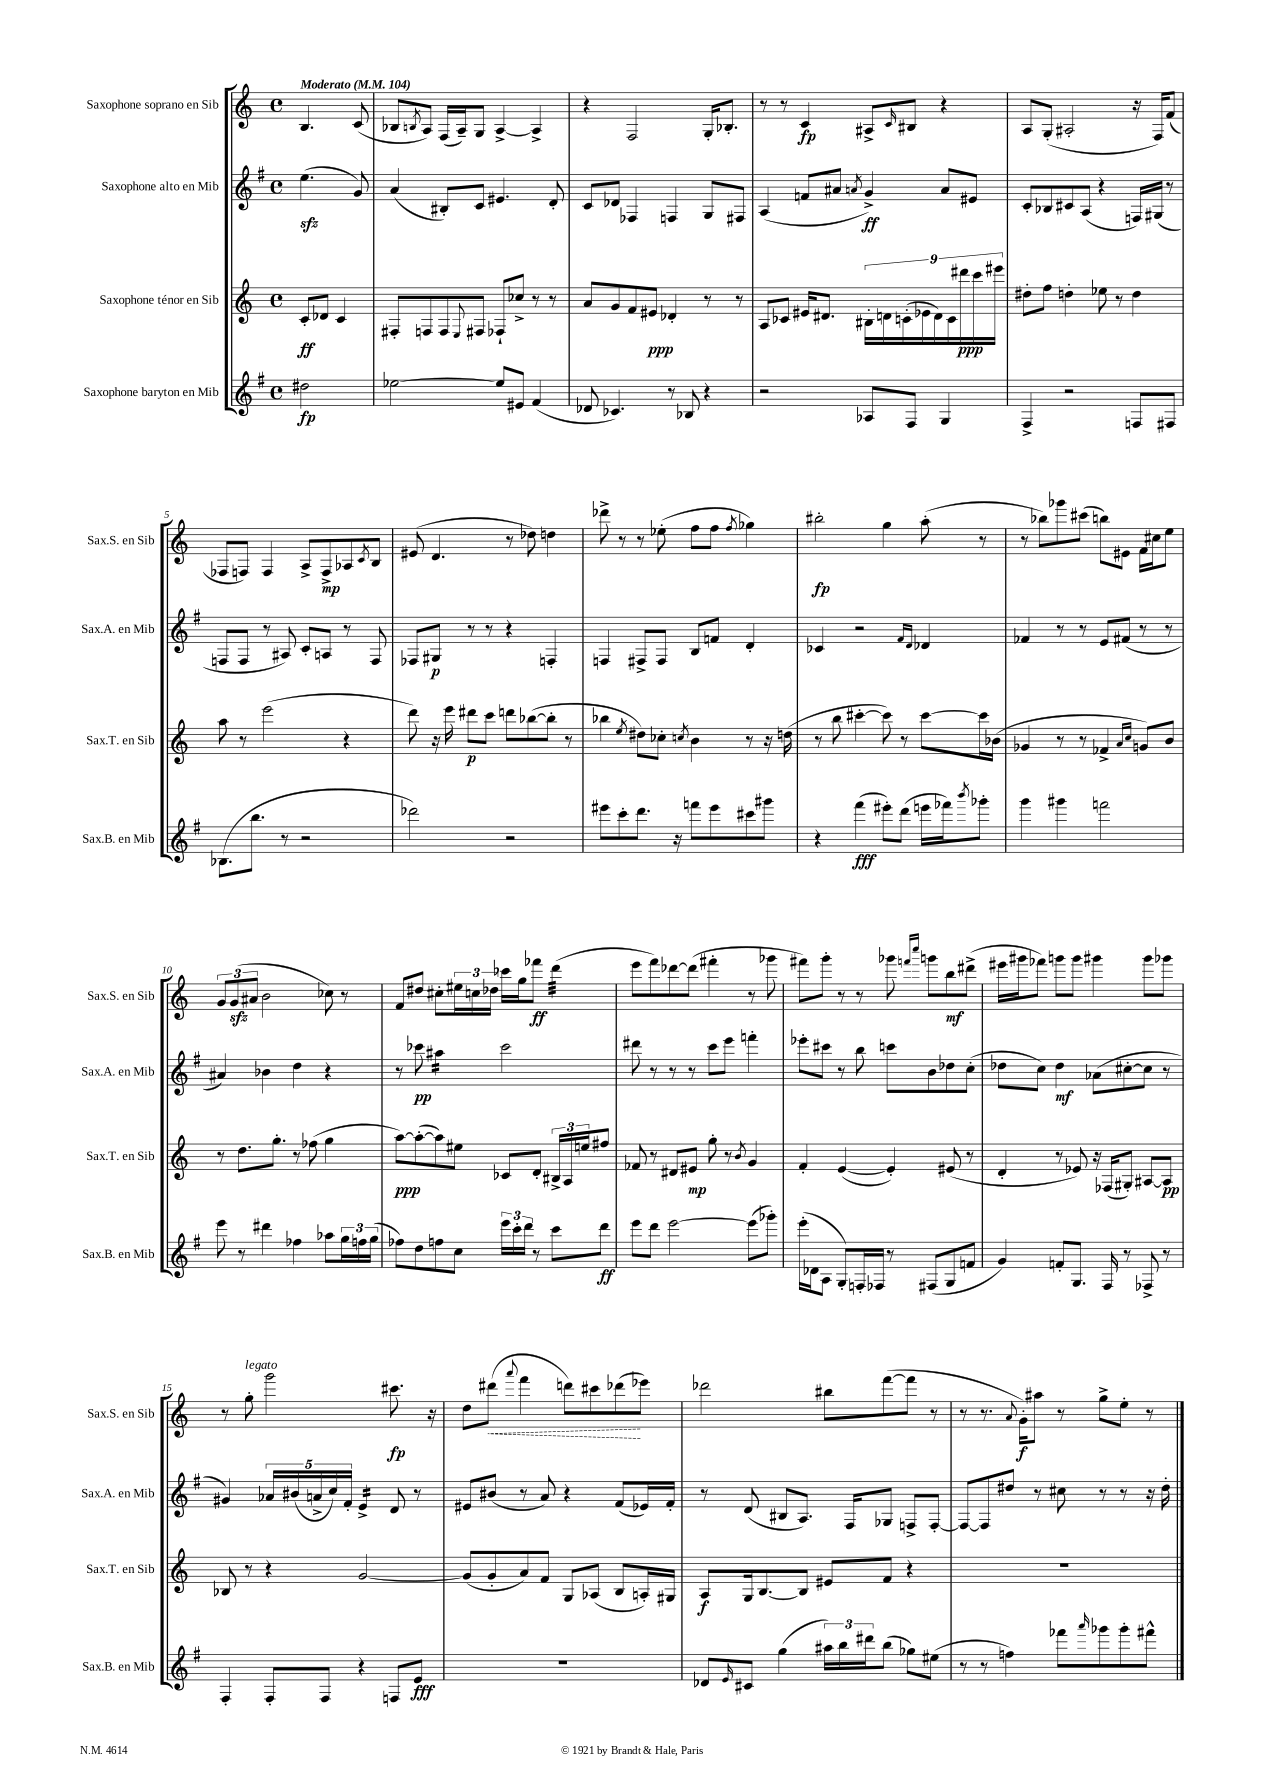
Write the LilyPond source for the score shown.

<<
\new StaffGroup <<
\new Staff = "s0" \with { instrumentName = "Saxophone soprano en Sib" shortInstrumentName = "Sax.S. en Sib" } {
    \clef treble \key c \major \defaultTimeSignature \time 4/4 \partial 2 \tempo "Moderato" 4 = 104
    b4. c'8( |
    bes8 \acciaccatura { b8 } a8) f16( a16--) g8 a4~-> a4-> |
    r4 f2 g16-. bes8.-. |
    r8 r8 c'4\fp ais8-> \grace { c'16 } bis8 r4 |
    a8 g8-.( ais2-. r16 f16) f'8( |
    fes8 f8) f4 a8-> f8->\mp aes8 \acciaccatura { c'8 } b8 |
    eis'8( d'4. r8 des''8) d''4 |
    des'''8-> r8 r8 ees''8-.( f''8 f''8 \acciaccatura { f''8 } ges''4) |
    bis''2-.\fp g''4 a''8-.( r8 |
    r8 bes''8) ges'''8 cis'''8( b''8) eis'8 f'16 cis''16 e''8 |
    \tuplet 3/2 { g'8 g'8\sfz( ais'8 } b'2 ces''8) r8 |
    f'8 dis''8 cis''8-. \tuplet 3/2 { eis''16 c''16 des''16 } ces'''16 g''16 fes'''8\ff d'''4:32( |
    e'''8 f'''8) des'''8~ des'''8( fis'''4-. r8 ges'''8 |
    fis'''8) g'''8-. r8 r8 ges'''8 \grace { f'''16 c''''16 } g'''8 b''8\mf dis'''8->( |
    eis'''16 gis'''16 fes'''8) g'''8 g'''8 gis'''4 gis'''8 ges'''8 |
    r8 g''8-.^\markup { \italic "legato" } g'''2 cis'''8.\fp r16 |
    d''8 \once \override Hairpin.style = #'dashed-line dis'''8\<( \appoggiatura { a'''8 } f'''4 d'''8) cis'''8 des'''8\!( ees'''8) |
    des'''2 bis''8 f'''8~( f'''8 r8 |
    r8 r8. \appoggiatura { a'8 } g'16-.\f) ais''8 r8 g''8-> e''8-. r8 \bar "|." |
}
\new Staff = "s1" \with { instrumentName = "Saxophone alto en Mib" shortInstrumentName = "Sax.A. en Mib" } {
    \clef treble \key g \major \defaultTimeSignature \time 4/4 \partial 2
    e''4.\sfz( g'8) |
    a'4( bis8-.) c'8 eis'4. d'8-. |
    c'8 des'8 fes4 f4 g8 fis8 |
    a4( f'8 ais'8 \acciaccatura { a'8 } g'4->\ff) a'8 eis'8 |
    c'8-. bes8 cis'8 a8( r4 f16) gis16( r8 |
    f8 f8 r8 ais8) c'8-. a8 r8 f8 |
    fes8 gis8\p r8 r8 r4 f4-. |
    f4 fis8-> fis8 b8 f'8 d'4-. |
    ces'4 r2 \grace { fis'16 d'16 } des'4 |
    fes'4 r8 r8 e'8 fis'8( r8 r8 |
    ais'4) bes'4 d''4 r4 |
    r8 ces'''8\pp ais''4:16 ces'''2 |
    dis'''8 r8 r8 r8 c'''8 e'''8 f'''4-. |
    ees'''8-. cis'''8 r8 b''8 c'''8 b'8 des''8 c''8-.( |
    des''8 c''8) des''4\mf aes'8( cis''8~-. cis''8 r8 |
    gis'4) \tuplet 5/4 { aes'16 bis'16( a'16-> c''16) fis'16-. } e'4:16-> d'8 r8 |
    eis'8 bis'8( r8 a'8) r4 fis'8( ees'16) fis'16-. |
    r8 d'8( bis8 a8.) fis16 ges8 f8-> f8~-. |
    f8~ f8 dis''8 r8 cis''8 r8 r8 r16 dis''16-. \bar "|." |
}
\new Staff = "s2" \with { instrumentName = "Saxophone ténor en Sib" shortInstrumentName = "Sax.T. en Sib" } {
    \clef treble \key c \major \defaultTimeSignature \time 4/4 \partial 2
    c'8-.\ff des'8 c'4 |
    fis8-. f8 f8 \appoggiatura { e8 } fis8 fes8-! ces''8-> r8 r8 |
    a'8 g'8 f'8 eis'8\ppp des'4-. r8 r8 |
    a8 ces'8 eis'16 dis'8. \tuplet 9/8 { bis16-. d'16 c'16-.( ees'16 d'16) c'16 dis'''16\ppp c'''16 eis'''16 } |
    dis''8-. f''8 d''4-. ees''8 r8 d''4 |
    a''8 r8 e'''2( r4 |
    d'''8) r16 e'''16 dis'''8\p c'''8 d'''8 bes''8~( bes''8-. r8 |
    bes''4 \acciaccatura { e''8 } dis''8) ces''8-. \acciaccatura { c''8 } b'4 r8 r16 d''16( |
    r8 b''8 cis'''4~-. cis'''8) r8 cis'''8~ cis'''16 bes'16( |
    ges'4 r8 r8 fes'4-> \grace { a'16 c''16 } g'8) b'8 |
    r8 d''8. g''8.-. r8 fes''8( g''4 |
    a''8~\ppp) a''8~-.( a''8) eis''8 ces'8 d'8-. \tuplet 3/2 { bis16-> a16 e''16 } fis''8 |
    fes'8 r8 dis'8 eis'8\mp g''8-. r8 \acciaccatura { b'8 } g'4 |
    f'4-. e'4~( e'4-.) eis'8( r8 |
    d'4-. r8 ees'8) r16 fes16( gis8-.) ais8~ ais8\pp |
    bes8 r8 r4 g'2~ |
    g'8( g'8-. a'8) f'8 g8 aes8( b8 a16-.) gis16 |
    a8\f g16 b8.~ b8 eis'8 f'8 r4 |
    R1 \bar "|." |
}
\new Staff = "s3" \with { instrumentName = "Saxophone baryton en Mib" shortInstrumentName = "Sax.B. en Mib" } {
    \clef treble \key g \major \defaultTimeSignature \time 4/4 \partial 2
    dis''2\fp |
    ees''2~ ees''8 eis'8 fis'4( |
    des'8 ces'4.) r8 bes8 r4 |
    r2 aes8 fis8 g4 |
    fis4-> r2 f8 fis8 |
    bes8.( b''8. r8 r2 |
    des'''2) r2 |
    eis'''8 c'''8-. d'''8. r16 f'''8 eis'''8 cis'''8 gis'''8 |
    r4 fis'''4\fff( eis'''8-.) d'''8( e'''16 fes'''16) \acciaccatura { b'''8 } ges'''8-. |
    g'''4 gis'''4 f'''2 |
    e'''8 r8 dis'''4 fes''4 aes''8 \tuplet 3/2 { g''16 f''16 g''16( } |
    fes''8) d''8 f''8 c''8 \tuplet 3/2 { e'''16 c'''16-. d'''16 } r8 c'''8 d'''8\ff |
    e'''8 d'''8 e'''2~ e'''8( ges'''8-.) |
    e'''16-.( des'16 a8 g8-.) f16-. fes16 r8 fis8( g8 f'8 |
    g'4) f'8-. g8. fis16 r8 fes8-> r8 |
    fis4-. fis8-. fis8 r4 f8 e'8\fff |
    R1 |
    des'8 \grace { e'16 } cis'8 g''4( \tuplet 3/2 { ais''16) b''16 dis'''16 } b''8( ges''8) eis''8( |
    r8 r8 f''4) fes'''8 \grace { a'''16 } ges'''8 ges'''8-. fis'''8-^ \bar "|." |
}
>>
>>
